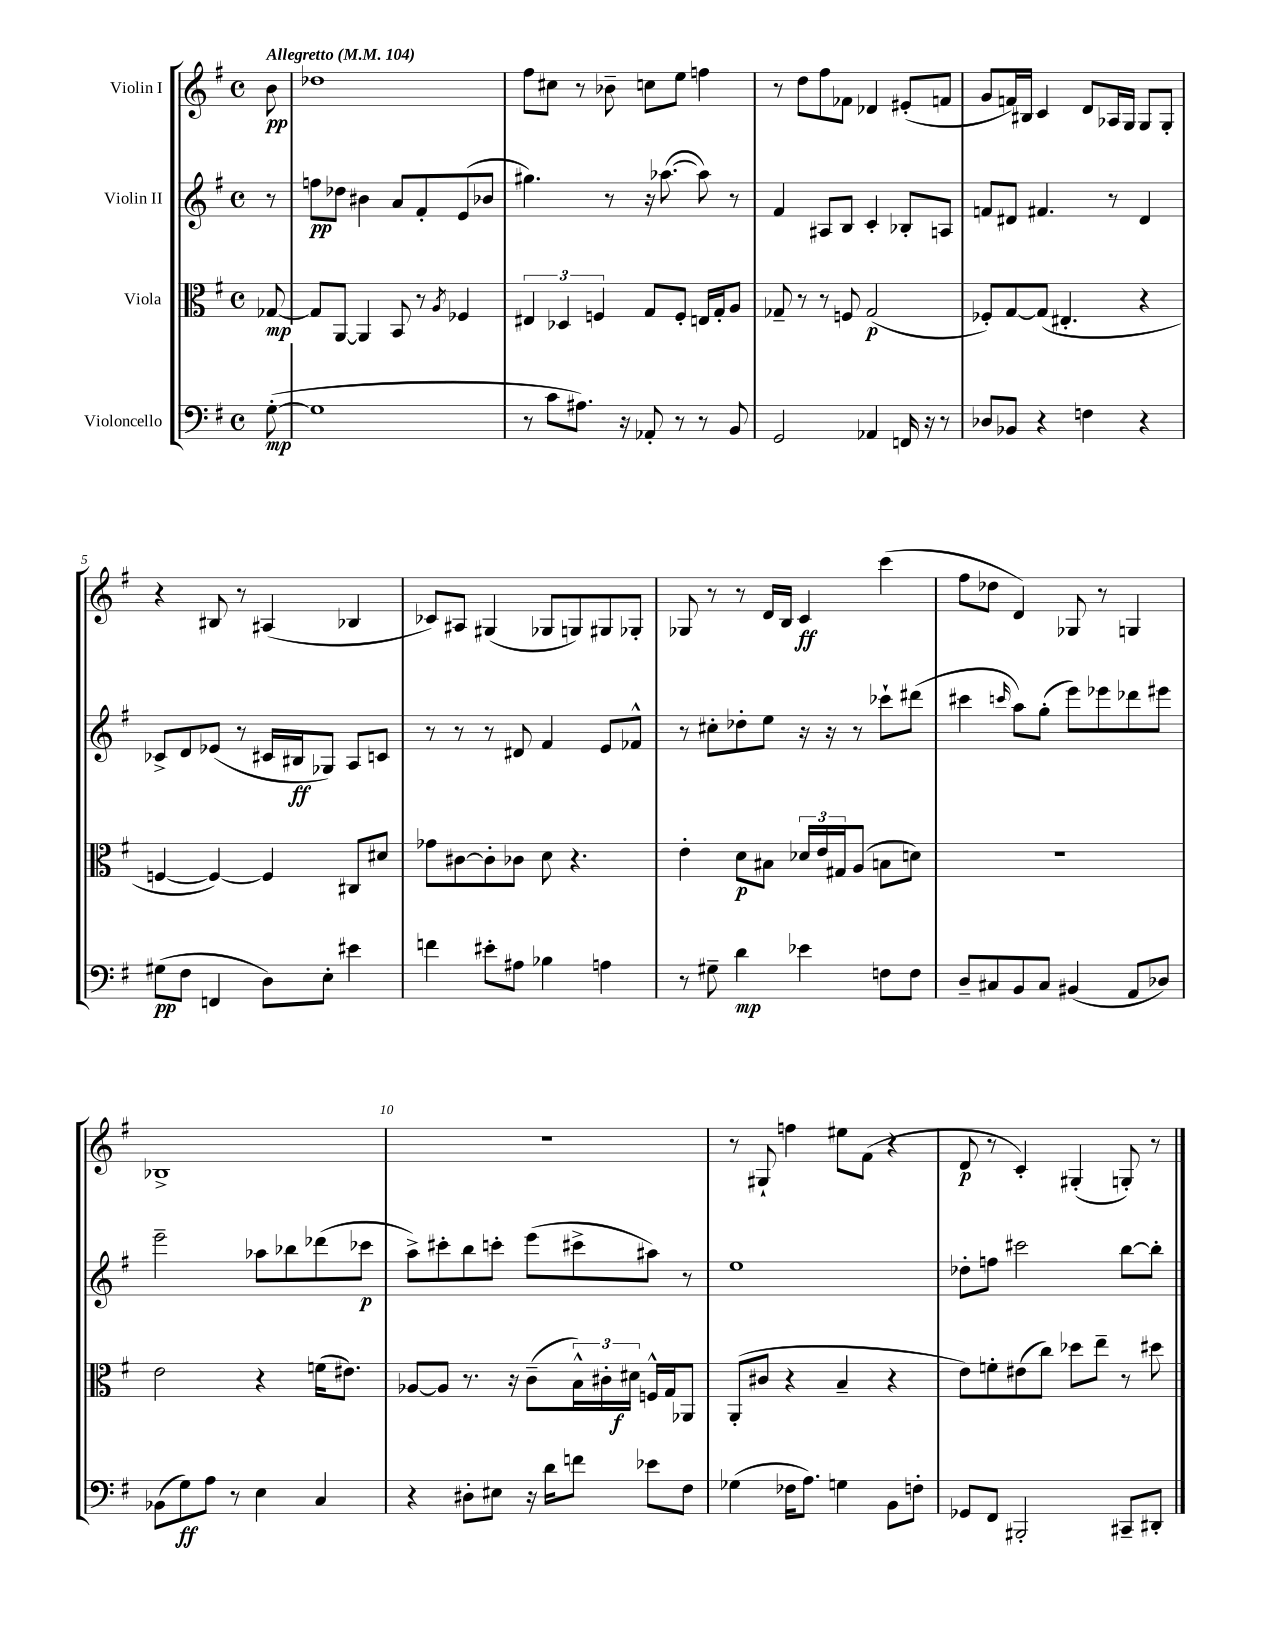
<<
\new StaffGroup <<
\new Staff = "s0" \with { instrumentName = "Violin I" } {
    \clef treble \key g \major \defaultTimeSignature \time 4/4 \partial 8 \tempo "Allegretto" 4 = 104
    b'8\pp |
    des''1 |
    fis''8 cis''8 r8 bes'8-- c''8 e''8 f''4 |
    r8 d''8 fis''8 fes'8 des'4 eis'8-.( f'8 |
    g'8 f'16) bis16 c'4 d'8 aes16 g16 g8 g8-. |
    r4 bis8 r8 ais4( bes4 |
    ces'8) ais8 gis4( ges8 g8) gis8 ges8-. |
    ges8 r8 r8 d'16 b16 c'4\ff c'''4( |
    fis''8 des''8 d'4) ges8 r8 g4 |
    bes1-> |
    R1 |
    r8 gis8-! f''4 eis''8 fis'8( r4 |
    d'8\p r8 c'4-.) gis4-.( g8-.) r8 \bar "|." |
}
\new Staff = "s1" \with { instrumentName = "Violin II" } {
    \clef treble \key g \major \defaultTimeSignature \time 4/4 \partial 8
    r8 |
    f''8\pp des''8 bis'4 a'8 fis'8-. e'8( bes'8 |
    gis''4.) r8 r16 aes''8.~( aes''8) r8 |
    fis'4 ais8 b8 c'4-. bes8-. a8 |
    f'8 dis'8 fis'4. r8 dis'4 |
    ces'8-> d'8 ees'8( r8 cis'16 bis16\ff ges8) a8 c'8 |
    r8 r8 r8 dis'8 fis'4 e'8 fes'8-^ |
    r8 cis''8-. des''8-. e''8 r16 r16 r8 ces'''8-! dis'''8( |
    cis'''4 \grace { c'''16 } a''8) g''8-.( e'''8) ees'''8 des'''8 eis'''8 |
    e'''2-- aes''8 bes''8 des'''8( ces'''8\p |
    a''8->) cis'''8-. b''8 c'''8-. e'''8( cis'''8-> ais''8) r8 |
    e''1 |
    des''8-. f''8 cis'''2 b''8~ b''8-. \bar "|." |
}
\new Staff = "s2" \with { instrumentName = "Viola" } {
    \clef alto \key g \major \defaultTimeSignature \time 4/4 \partial 8
    ges8~\mp |
    ges8 a,8~ a,4 b,8 r8 \acciaccatura { a8 } fes4 |
    \tuplet 3/2 { eis4 des4 f4 } g8 f8-. e16 g16-. a8 |
    ges8-- r8 r8 f8 ges2\p( |
    fes8-.) g8~ g8( eis4.-. r4 |
    f4~ f4~) f4 cis8 dis'8 |
    ges'8 cis'8~ cis'8-. ces'8 d'8 r4. |
    e'4-. d'8\p bis8 \tuplet 3/2 { des'16 e'16 gis16 } a8( b8 d'8) |
    R1 |
    e'2 r4 f'16( eis'8.) |
    aes8~ aes8 r8. r16 c'8--( \tuplet 3/2 { b16-^) cis'16-. dis'16\f } f16-^ g16 aes,8 |
    a,8-.( cis'8 r4 b4-- r4 |
    e'8) f'8-. eis'8( c''8) des''8 e''8-- r8 dis''8 \bar "|." |
}
\new Staff = "s3" \with { instrumentName = "Violoncello" } {
    \clef bass \key g \major \defaultTimeSignature \time 4/4 \partial 8
    g8~-.\mp( |
    g1 |
    r8 c'8 ais8.) r16 aes,8-. r8 r8 b,8 |
    g,2 aes,4 f,16 r16 r8 |
    des8 bes,8 r4 f4 r4 |
    gis8\pp( fis8 f,4 d8) e8-. eis'4 |
    f'4 eis'8-. ais8 bes4 a4 |
    r8 gis8-- d'4\mp ees'4 f8 f8 |
    d8-- cis8 b,8 cis8 bis,4( a,8 des8) |
    bes,8( g8\ff) a8 r8 e4 c4 |
    r4 dis8-. eis8 r16 d'16 f'8 ees'8 fis8 |
    ges4( fes16 a8.) g4 b,8 f8-. |
    ges,8 fis,8 bis,,2-. cis,8-- dis,8-. \bar "|." |
}
>>
>>
\layout { \context { \Score \override BarNumber.break-visibility = ##(#f #t #t) barNumberVisibility = #(every-nth-bar-number-visible 5) } }
